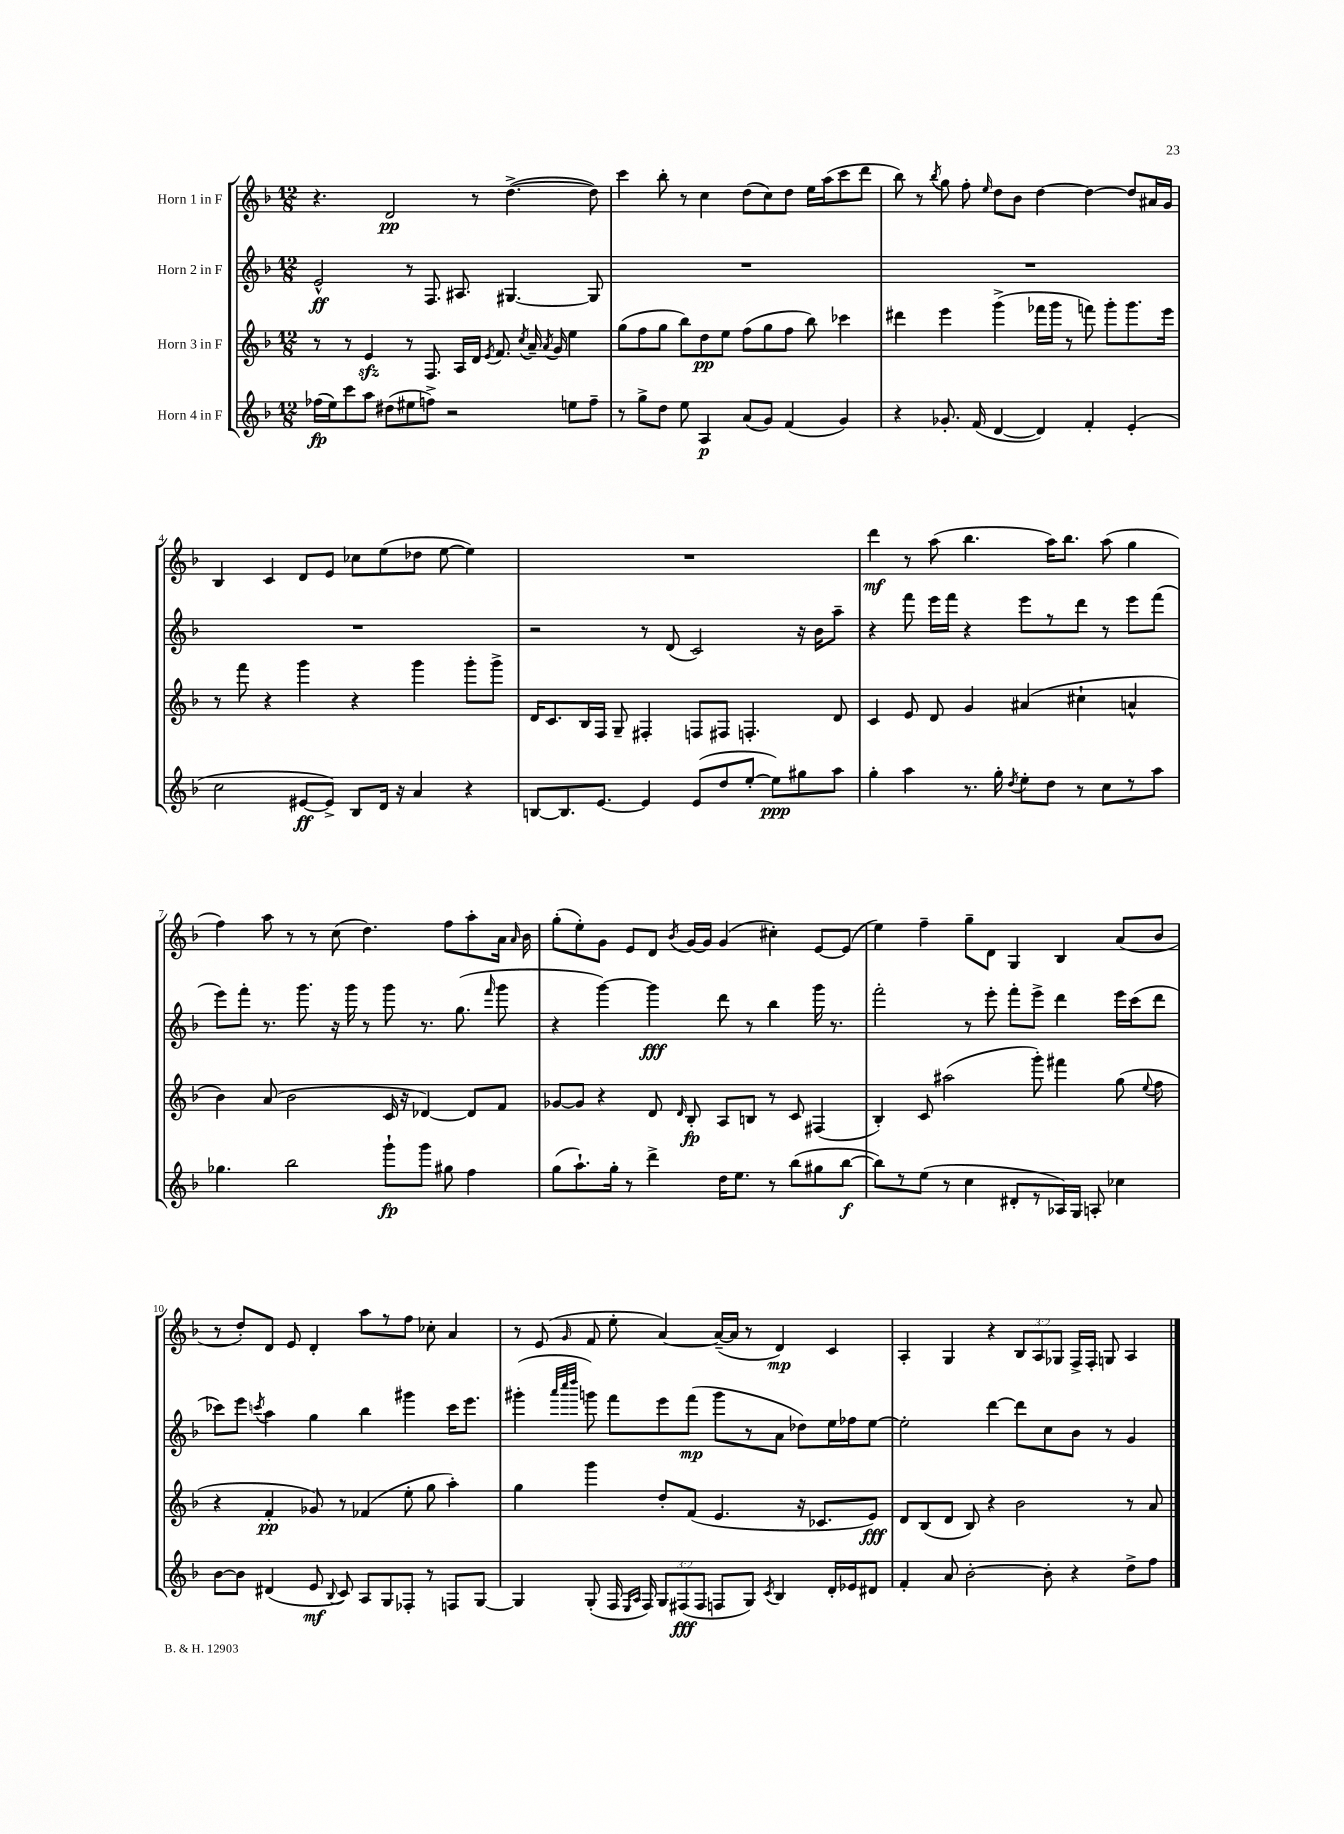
<<
\new StaffGroup <<
\new Staff = "s0" \with { instrumentName = "Horn 1 in F" } {
    \clef treble \key f \major \numericTimeSignature \time 12/8 \override Staff.TupletNumber.text = #tuplet-number::calc-fraction-text
    \autoBeamOff r4. d'2\pp r8 d''4.~->( d''8) |
    c'''4 bes''8-. r8 c''4 d''8[( c''8) d''8] e''16[ a''16( c'''8 d'''8] |
    bes''8) r8 \acciaccatura { bes''8 } g''8 f''8-. \grace { e''16 } d''8[ bes'8] d''4~ d''4~ d''8[ ais'16 g'16] |
    bes4 c'4 d'8[ e'8] ces''8[ e''8( des''8] e''8~ e''4) |
    R1. |
    d'''4\mf r8 a''8( bes''4. a''16[) bes''8.] a''8( g''4 |
    f''4) a''8 r8 r8 c''8( d''4.) f''8[ a''8-. a'16] \grace { a'16 } bes'16 |
    g''8[-.( e''8-.) g'8] e'8[ d'8] \acciaccatura { bes'8 } g'16[~ g'16] g'4( cis''4-.) e'8[~ e'8]( |
    e''4) f''4-- g''8[-- d'8] g4 bes4 a'8[( bes'8] |
    r8 d''8[-.) d'8] e'8 d'4-. a''8[ r8 f''8] ces''8-. a'4 |
    r8 e'8( \grace { g'16 } f'8 e''8-. a'4~) a'16[~--( a'16] r8 d'4\mp) c'4 |
    a4-. g4 r4 \tuplet 3/2 { bes8[ a8 ges8] } f16[-> f16]-. g8 a4 \bar "|." |
}
\new Staff = "s1" \with { instrumentName = "Horn 2 in F" } {
    \clef treble \key f \major \numericTimeSignature \time 12/8
    \autoBeamOff e'2-^\ff r8 f8. ais8. gis4.~ gis8 |
    R1. |
    R1. |
    R1. |
    r2 r8 d'8( c'2) r16 bes'16[ a''8]-- |
    r4 f'''8 e'''16[ f'''16] r4 e'''8[ r8 d'''8] r8 e'''8[ f'''8]( |
    e'''8[) f'''8]-. r8. g'''8. r16 g'''16 r8 g'''8 r8. g''8.( \grace { f'''16 } g'''8 |
    r4 g'''4~) g'''4\fff d'''8 r8 bes''4 g'''16 r8. |
    f'''2-. r8 e'''8-. f'''8[-. e'''8]-> d'''4 e'''16[ c'''16( d'''8] |
    ces'''8[) e'''8] \acciaccatura { c'''8 } a''4 g''4 bes''4 gis'''4 c'''16[ e'''8.] |
    gis'''4-.( \grace { a'''32[ c''''32 d''''32] } g'''8) f'''8[ e'''8 f'''8]\mp( g'''8[ r8 a'8] des''8[) e''16 fes''16 e''8]~ |
    e''2-. d'''4~ d'''8[ c''8 bes'8] r8 g'4 \bar "|." |
}
\new Staff = "s2" \with { instrumentName = "Horn 3 in F" } {
    \clef treble \key f \major \numericTimeSignature \time 12/8
    \autoBeamOff r8 r8 e'4\sfz r8 f8. a16[ d'16] \acciaccatura { e'8 } f'8. \acciaccatura { c''8 } a'16-- \acciaccatura { a'8 } g'16 e''4 |
    g''8[( f''8 g''8] bes''8[) d''8\pp e''8] f''8[( g''8 f''8] bes''8) ces'''4 |
    dis'''4 e'''4 g'''4->( fes'''16[ g'''16] r8 f'''8) g'''8[-. g'''8. e'''16] |
    r8 f'''8 r4 g'''4 r4 g'''4 g'''8[-. g'''8]-> |
    d'16[ c'8. bes16 f16] g8-- fis4-. f8[ fis8] f4.-. d'8 |
    c'4 e'8 d'8 g'4 ais'4( cis''4-! a'4-^ |
    bes'4) a'8( bes'2 c'16 r16 des'4~) des'8[ f'8] |
    ges'8[~ ges'8] r4 d'8 \grace { d'16 } bes8-.\fp a8[ b8] r8 c'8 fis4( |
    bes4-.) c'8 ais''2( g'''8-.) fis'''4 g''8( \appoggiatura { e''8 } f''8 |
    r4 f'4-.\pp ges'8) r8 fes'4( e''8-. g''8 a''4-.) |
    g''4 g'''4 d''8[-. f'8]( e'4. r16 ces'8.[ e'8]\fff) |
    d'8[ bes8( d'8] bes8) r4 bes'2 r8 a'8 \bar "|." |
}
\new Staff = "s3" \with { instrumentName = "Horn 4 in F" } {
    \clef treble \key f \major \numericTimeSignature \time 12/8 \override Staff.TupletNumber.text = #tuplet-number::calc-fraction-text
    \autoBeamOff fes''16[\fp( e''16) c'''8 a''8] dis''8[( eis''8 f''8]->) r2 e''8[ f''8]-- |
    r8 g''8[-> d''8] e''8 a4\p a'8[( g'8]) f'4( g'4) |
    r4 ges'8.-. f'16( d'4~ d'4) f'4-. e'4-.( |
    c''2 eis'8[~\ff eis'8]->) bes8[ d'16] r16 a'4 r4 |
    b8[~ b8. e'8.]~ e'4 e'8[( d''8 e''8]~-. e''8[\ppp) gis''8 a''8] |
    g''4-. a''4 r8. g''16-. \acciaccatura { d''8 } e''8[-. d''8] r8 c''8[ r8 a''8] |
    ges''4. bes''2 g'''8[-!\fp g'''8] gis''8 f''4 |
    g''8[( a''8.-!) g''16]-. r8 d'''4-> d''16[ e''8.] r8 bes''8[( gis''8 bes''8]~\f |
    bes''8[) r8 e''8]( r8 c''4 dis'8[-. r8 aes16) g16] a8-. ces''4 |
    bes'8[~ bes'8] dis'4( e'8\mf \appoggiatura { bes8 } c'8) a8[ g8 fes8]-. r8 f8[ g8]~ |
    g4 g8-.( f16 \grace { e16[ a16] } f16) \tuplet 3/2 { g8[ fis8\fff( fis8] } f8[ g8]) \acciaccatura { c'8 } bes4 d'16[-. ees'16 dis'8] |
    f'4-. a'8 bes'2~-. bes'8-. r4 d''8[-> f''8] \bar "|." |
}
>>
>>
